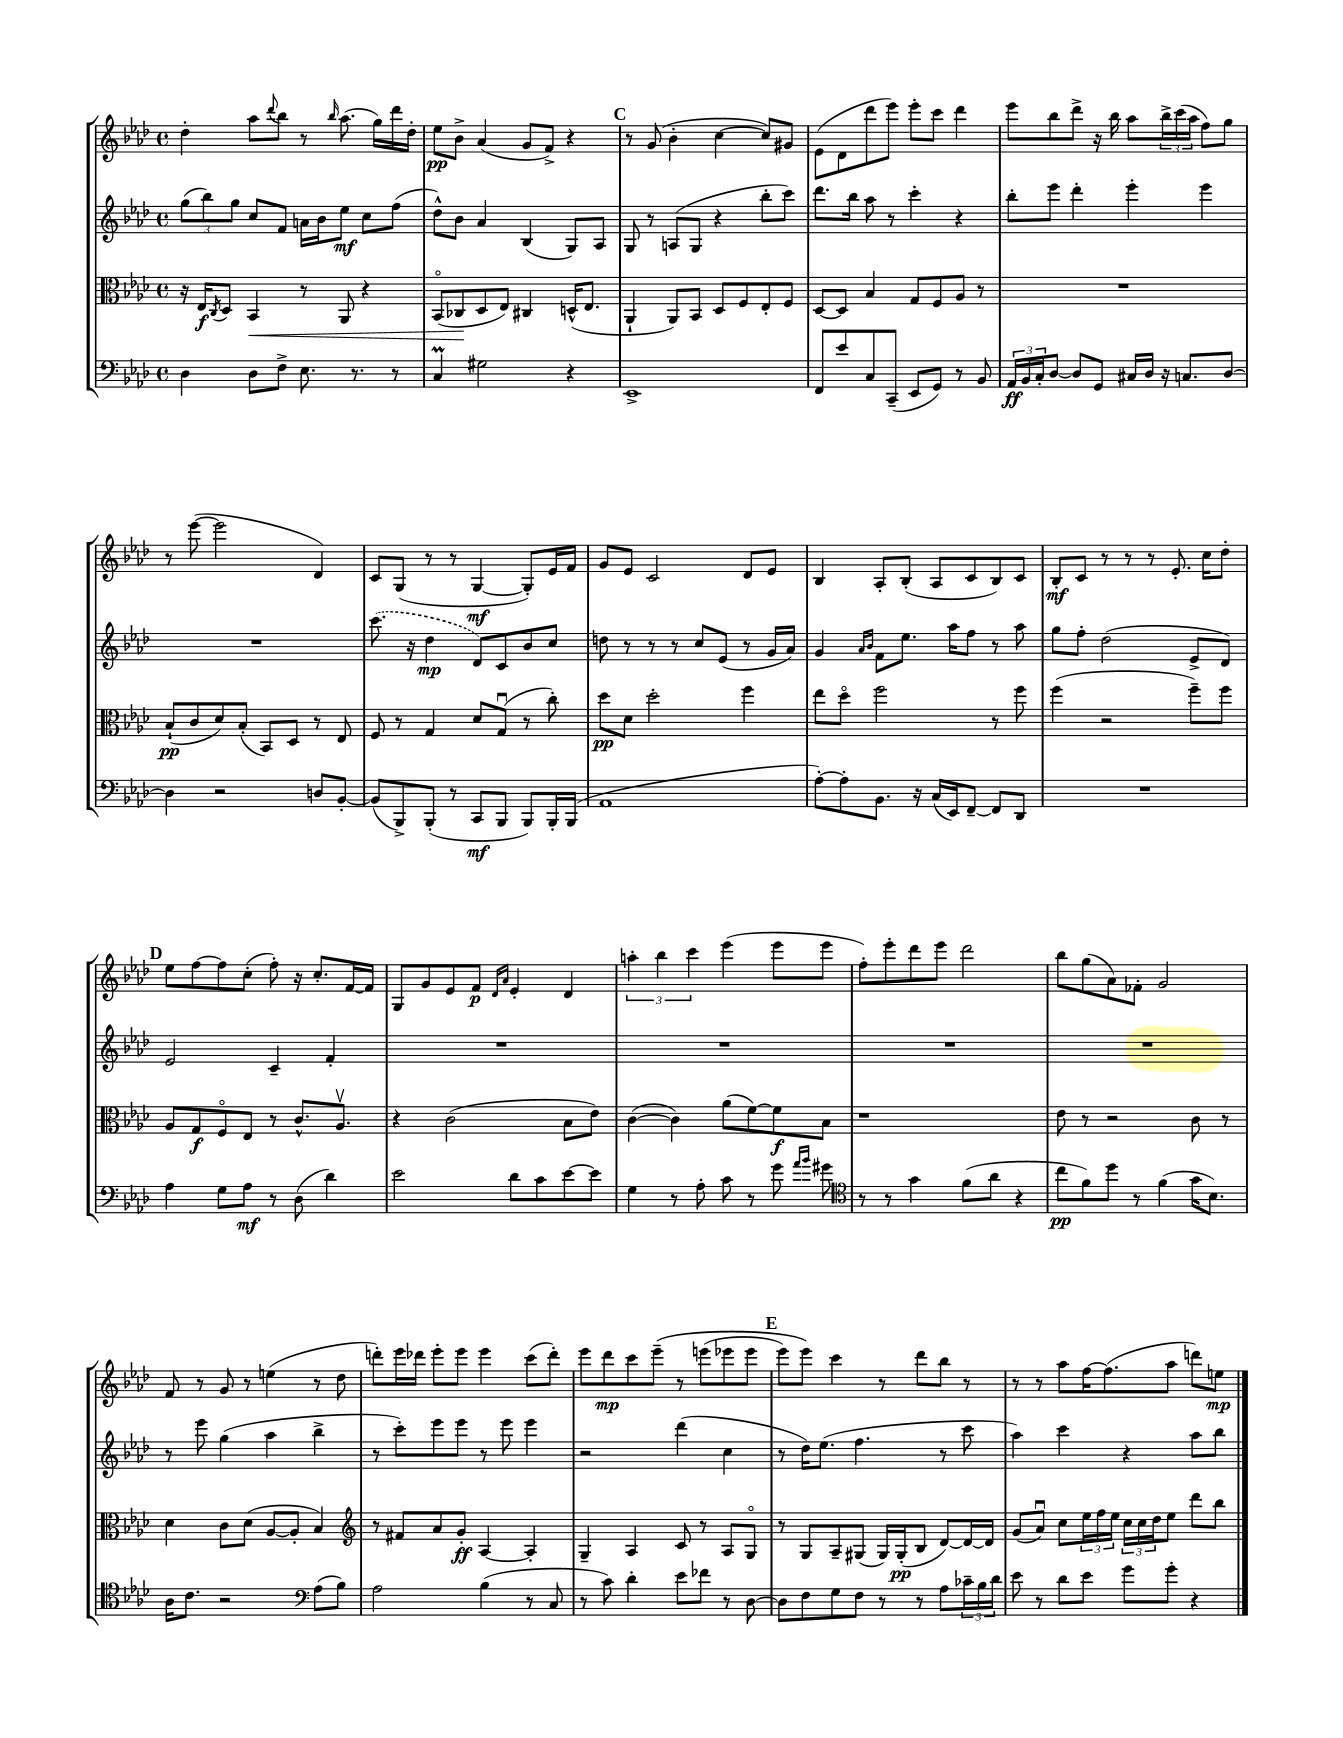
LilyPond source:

<<
\new StaffGroup <<
\new Staff = "s0" {
    \clef treble \key aes \major \defaultTimeSignature \time 4/4
    des''4-. aes''8 \appoggiatura { des'''8 } bes''8 r8 \grace { bes''16 } aes''8.( g''16) des'''16 des''16-. |
    ees''8\pp bes'8-> aes'4( g'8 f'8->) r4 |
    \mark \markup { \bold "C" } r8 g'8( bes'4-. c''4~ c''8) gis'8 |
    ees'8( des'8 des'''8 ees'''8) ees'''8-. c'''8 des'''4 |
    ees'''8 bes''8 des'''8-> r16 bes''16 aes''8 \tuplet 3/2 { bes''16-> c'''16( aes''16 } f''8) g''8 |
    r8 ees'''8~( ees'''2 des'4) |
    c'8 g8( r8 r8 g4~\mf g8-.) ees'16 f'16 |
    g'8 ees'8 c'2 des'8 ees'8 |
    bes4 aes8-. bes8-.( aes8 c'8 bes8) c'8 |
    bes8-.\mf c'8 r8 r8 r8 ees'8.-. c''16 des''8-. |
    \mark \markup { \bold "D" } ees''8 f''8~ f''8 c''8-.( f''8-.) r16 c''8.-. f'16~ f'16 |
    g8 g'8 ees'8 f'8\p \grace { des'16 aes'16 } ees'4-. des'4 |
    \tuplet 3/2 { a''4-. bes''4 c'''4 } ees'''4( ees'''8 ees'''8 |
    f''8-.) ees'''8-. des'''8 ees'''8 des'''2 |
    bes''8 g''8( aes'8) fes'8-. g'2 |
    f'8 r8 g'8 r8 e''4( r8 des''8 |
    d'''8-.) ees'''16 des'''16 ees'''8-. ees'''8 ees'''4 c'''8( des'''8-.) |
    ees'''8 des'''8\mp c'''8 ees'''8--\( r8 e'''8( ees'''8 ees'''8 |
    \mark \markup { \bold "E" } ees'''8) ees'''8\) c'''4 r8 des'''8 bes''8 r8 |
    r8 r8 aes''8 f''16~ f''8.( aes''8 d'''8) e''8\mp \bar "|." |
}
\new Staff = "s1" {
    \clef treble \key aes \major \defaultTimeSignature \time 4/4
    \tuplet 3/2 { g''8( bes''8) g''8 } c''8 f'8 a'16 bes'16 ees''8\mf c''8 f''8( |
    des''8-^) bes'8 aes'4 bes4( g8) aes8 |
    \mark \markup { \bold "C" } g8 r8 a8( g8 r4 bes''8-. c'''8) |
    des'''8. bes''16 aes''8 r8 c'''4-. r4 |
    bes''8-. ees'''8 des'''4-. ees'''4-. ees'''4 |
    R1 |
    \once \slurDashed c'''8.( r16 des''4\mp des'8) c'8 bes'8 c''8 |
    d''8 r8 r8 r8 c''8 ees'8( r8 g'16 aes'16) |
    g'4 \grace { aes'16 bes'16 } f'8 ees''8. aes''16 f''8 r8 aes''8 |
    g''8 f''8-. des''2( ees'8-> des'8) |
    \mark \markup { \bold "D" } ees'2 c'4-- f'4-. |
    R1 |
    R1 |
    R1 |
    R1 |
    r8 ees'''8 g''4( aes''4 bes''4-> |
    r8 c'''8-.) ees'''8 ees'''8 r8 ees'''8 ees'''4 |
    r2 des'''4( c''4 |
    \mark \markup { \bold "E" } r8 des''16) ees''8.( f''4. r8 c'''8 |
    aes''4) c'''4 r4 aes''8 bes''8 \bar "|." |
}
\new Staff = "s2" {
    \clef alto \key aes \major \defaultTimeSignature \time 4/4
    r16 ees16\f \acciaccatura { c8 } des8 bes,4\< r8 aes,8 r4 |
    bes,8\flageolet( ces8\! des8 ees8) cis4 d16-^( ees8. |
    \mark \markup { \bold "C" } aes,4-! aes,8) bes,8 des8 f8 ees8-. f8 |
    des8~ des8 bes4 g8 f8 aes8 r8 |
    R1 |
    bes8-!\pp( c'8 des'8) bes8-.( bes,8) des8 r8 ees8 |
    f8 r8 g4 des'8 g8\downbow( r8 c''8-.) |
    des''8\pp des'8 des''2-. f''4 |
    ees''8 des''8\flageolet f''2 r8 f''8 |
    f''4( r2 f''8--) f''8 |
    \mark \markup { \bold "D" } aes8 g8\f f8\flageolet ees8 r8 c'8.-^ aes8.\upbow |
    r4 c'2( bes8 ees'8) |
    c'4~( c'4) aes'8( f'8~) f'8\f bes8 |
    r1 |
    ees'8 r8 r2 c'8 r8 |
    des'4 c'8 des'8( aes8~ aes8-. bes4) |
    \clef treble r8 fis'8 aes'8 g'8-.\ff aes4~ aes4-. |
    g4-- aes4 c'8 r8 aes8 g8\flageolet |
    \mark \markup { \bold "E" } r8 g8 aes8-- gis8( gis16) gis16-.\pp( bes8 des'8~) des'16~ des'16 |
    g'8( aes'8\downbow) c''8 \tuplet 3/2 { ees''16 f''16 ees''16 } \tuplet 3/2 { c''16 c''16 des''16 } ees''8 des'''8 bes''8 \bar "|." |
}
\new Staff = "s3" {
    \clef bass \key aes \major \defaultTimeSignature \time 4/4
    des4 des8 f8-> ees8. r8. r8 |
    c4\prall gis2 r4 |
    \mark \markup { \bold "C" } ees,1-> |
    f,8 ees'8 c8 c,8--( ees,8 g,8) r8 bes,8 |
    \tuplet 3/2 { aes,16\ff bes,16 c16-. } des8~ des8 g,8 cis16 des16 r16 c8. des8~ |
    des4 r2 d8 bes,8~-. |
    bes,8( bes,,8->) bes,,8-.( r8 c,8\mf bes,,8 bes,,8) bes,,16-. bes,,16( |
    aes,1 |
    aes8~-.) aes8-. bes,8. r16 c16( ees,16) f,8~-- f,8 des,8 |
    R1 |
    \mark \markup { \bold "D" } aes4 g8 aes8\mf r8 des8( des'4) |
    ees'2 des'8 c'8 ees'8~ ees'8 |
    g4 r8 aes8-. c'8 r8 g'8 \grace { aes'16 bes'16 } gis'8 |
    \clef tenor r8 r8 g'4 f'8( aes'8 r4 |
    c''8\pp f'8) des''8 r8 f'4( g'16 bes8.) |
    aes16 c'8. r2 \clef bass aes8( bes8) |
    aes2 bes4( r8 c8 |
    r8 c'8) des'4-. ees'8 fes'8 r8 des8~ |
    \mark \markup { \bold "E" } des8 f8 g8 f8 r8 r8 aes8 \tuplet 3/2 { ces'16-- bes16 des'16 } |
    ees'8 r8 des'8 ees'8 g'8 g'8-. r4 \bar "|." |
}
>>
>>
\layout { \context { \Score \remove "Bar_number_engraver" } }
